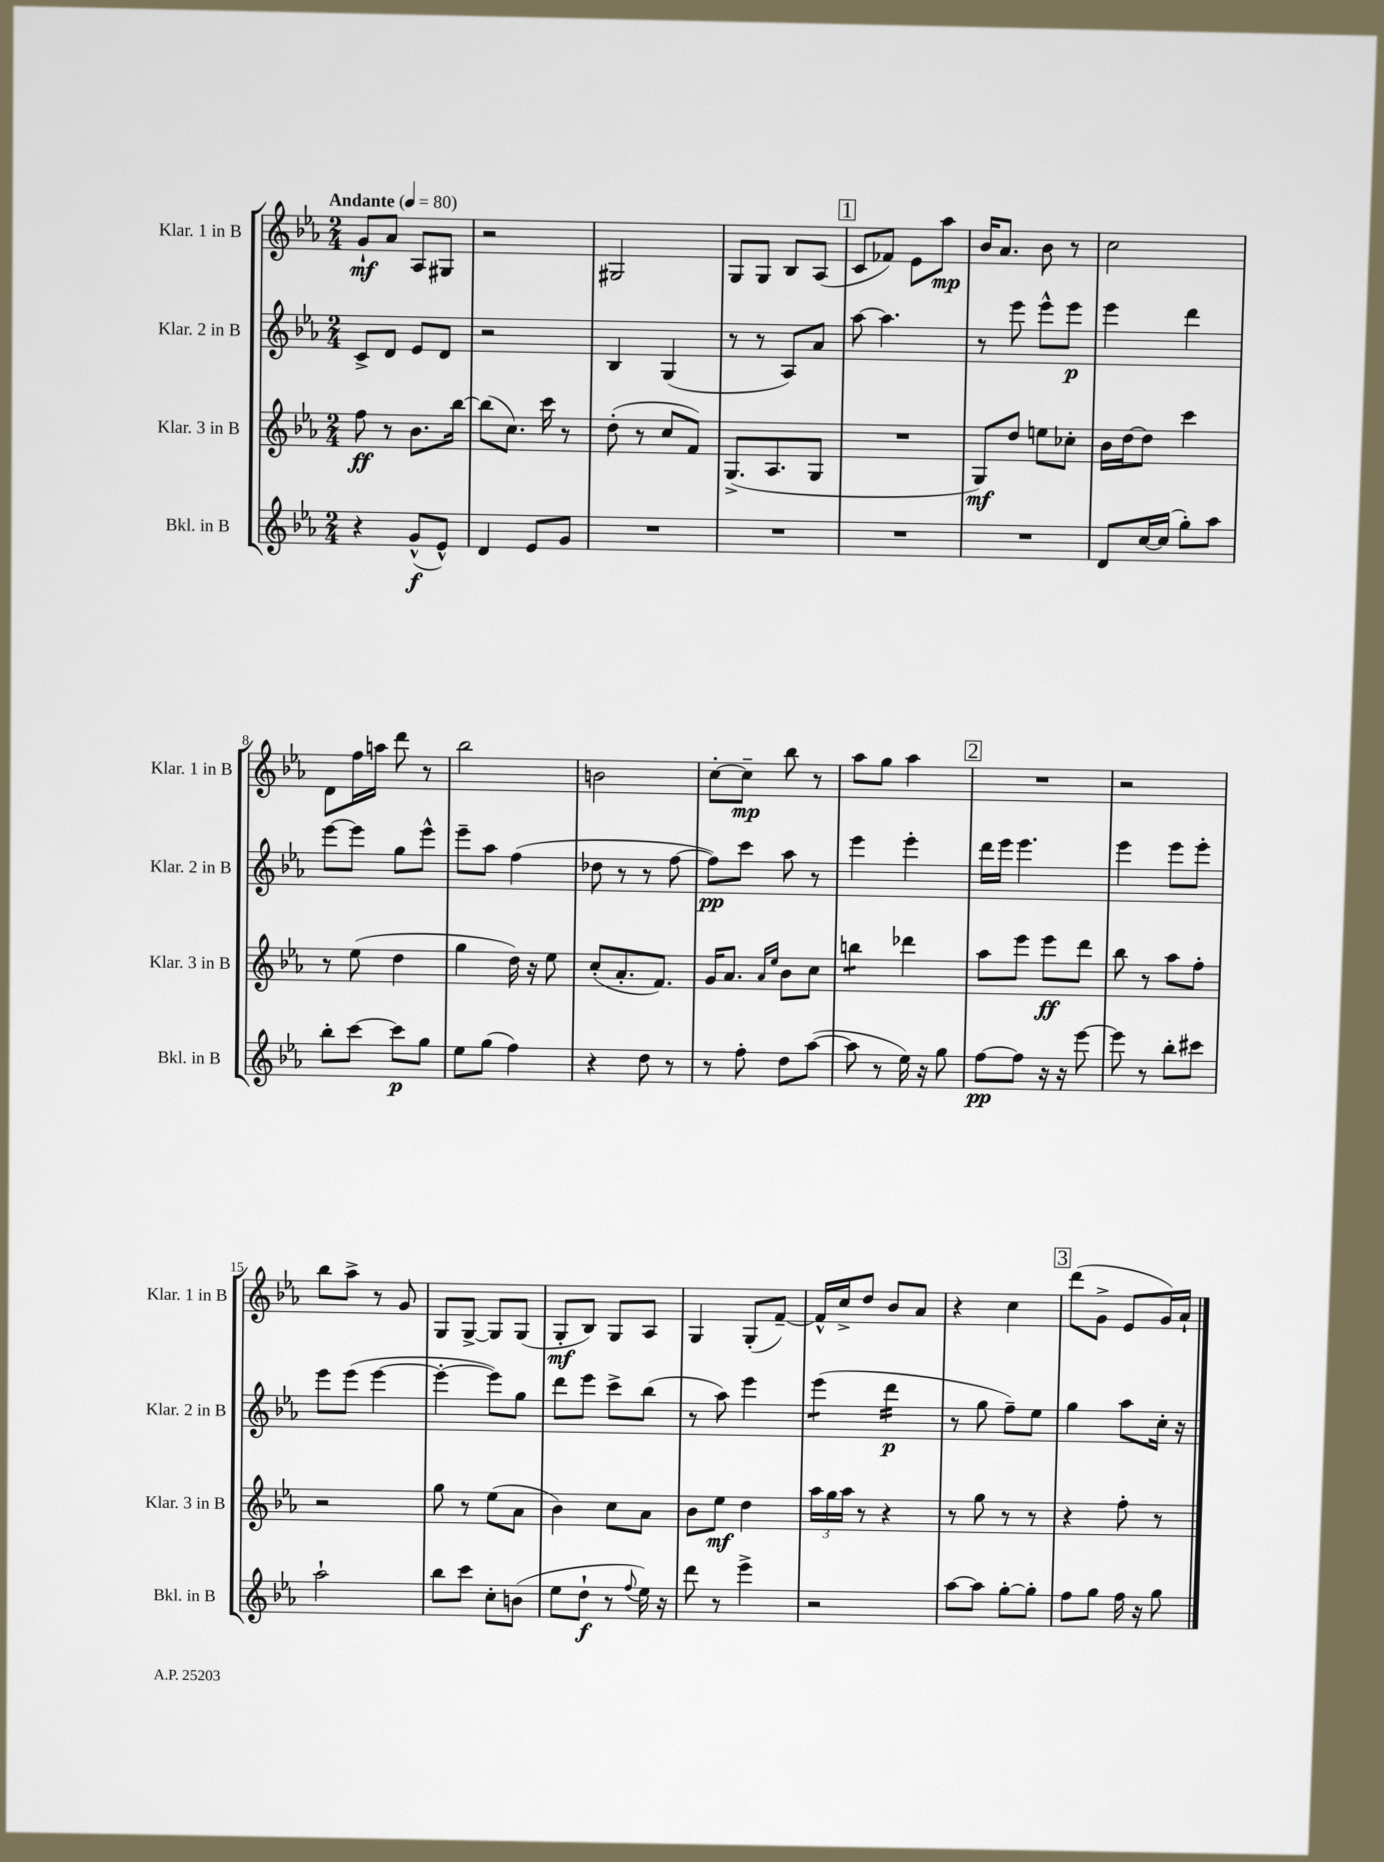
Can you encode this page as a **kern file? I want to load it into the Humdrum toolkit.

**kern	**kern	**kern	**kern
*staff4	*staff3	*staff2	*staff1
*clefG2	*clefG2	*clefG2	*clefG2
*k[b-e-a-]	*k[b-e-a-]	*k[b-e-a-]	*k[b-e-a-]
*M2/4	*M2/4	*M2/4	*M2/4
*MM80	*MM80	*MM80	*MM80
4r	8ff	8c^	8g`
.	8r	8d	8a-
(8g^^	8.b-	8e-	8A-
8e-^^)	.	8d	8G#
.	[16bb-	.	.
=	=	=	=
4d	(8bb-]	2r	2r
.	8.cc)	.	.
8e-	.	.	.
.	16ccc	.	.
8g	8r	.	.
=	=	=	=
2r	(8dd'	4B-	2G#
.	8r	.	.
.	8cc	(4G	.
.	8f)	.	.
=	=	=	=
2r	(8.G^	8r	8G
.	.	8r	8G
.	8.A-	.	.
.	.	8A-)	8B-
.	8G	8a-	(8A-
=	=	=	=
2r	2r	[8aa-	8c
.	.	4.aa-]	8f-)
.	.	.	8e-
.	.	.	8aa-
=	=	=	=
2r	8G)	8r	16b-
.	.	.	8.a-
.	8dd	8eee-	.
.	8ee	8eee-^^	8b-
.	8cc-'	8eee-	8r
=	=	=	=
8d	16b-	4eee-	2cc
.	[16dd	.	.
[16cc	8dd]	.	.
(16cc]	.	.	.
8gg')	4ccc	4ddd	.
8aa-	.	.	.
=	=	=	=
8bb-'	8r	[8eee-	8d
[8ccc	(8ee-	8eee-]	16ff
.	.	.	16aa
8ccc]	4dd	8gg	8ddd
8gg	.	8eee-^^	8r
=	=	=	=
8ee-	4gg	8eee-~	2bb-
(8gg	.	8aa-	.
4ff)	16dd)	(4ff	.
.	16r	.	.
.	8ee-	.	.
=	=	=	=
4r	(8cc'	8dd-	2b
.	8.a-'	8r	.
8dd	.	8r	.
.	8.f)	.	.
8r	.	[8ff	.
=	=	=	=
8r	16g	8ff])	[8cc'
.	8.a-	.	.
8ff'	.	8ccc	8cc~]
.	16qqa-	.	.
.	16qqee-	.	.
8dd	8b-	8aa-	8bb-
([8aa-	8cc	8r	8r
=	=	=	=
8aa-]	4bb	4eee-	8aa-
8r	.	.	8gg
16ee-)	4ddd-	4eee-'	4aa-
16r	.	.	.
8gg	.	.	.
=	=	=	=
[8ff	8aa-	16ddd	2r
.	.	16eee-	.
8ff]	8eee-	4.eee-	.
16r	8eee-	.	.
16r	.	.	.
[8eee-	8ddd	.	.
=	=	=	=
8eee-]	8bb-	4eee-	2r
8r	8r	.	.
8bb-'	8aa-	8eee-	.
8ccc#	8ff'	8eee-'	.
=	=	=	=
2aa-`	2r	8eee-	8bb-
.	.	(8eee-	8aa-^
.	.	[4eee-	8r
.	.	.	8g
=	=	=	=
8bb-	8gg	4eee-'_	8G
8ccc	8r	.	[8G^
8cc'	(8ee-	8eee-])	8G]
(8b	8a-	8gg	(8G
=	=	=	=
8ee-	4b-)	8ddd	8G'
8dd`	.	8eee-	8B-)
8r	8cc	8ccc^	8G
8qqff	.	.	.
16ee-)	8a-	(8bb-	8A-
16r	.	.	.
=	=	=	=
8ddd	8b-	8r	4G
8r	8ee-	8aa-)	.
4eee-^	4dd	4eee-	(8G'
.	.	.	[8f~)
=	=	=	=
2r	24aa-	(4eee-	16f^^]
.	24gg	.	.
.	.	.	16cc^
.	24aa-	.	.
.	8r	.	8dd
.	4r	4ddd	8b-
.	.	.	8a-
=	=	=	=
[8aa-	8r	8r	4r
8aa-]	8gg	8gg	.
[8gg'	8r	8ff~)	4cc
8gg']	8r	8ee-	.
=	=	=	=
8ff	4r	4gg	(8ddd
8gg	.	.	8g^
16ff	8ff'	8aa-	8e-
16r	.	.	.
8gg	8r	16cc'	16g)
.	.	16r	16a-`
==	==	==	==
*-	*-	*-	*-
